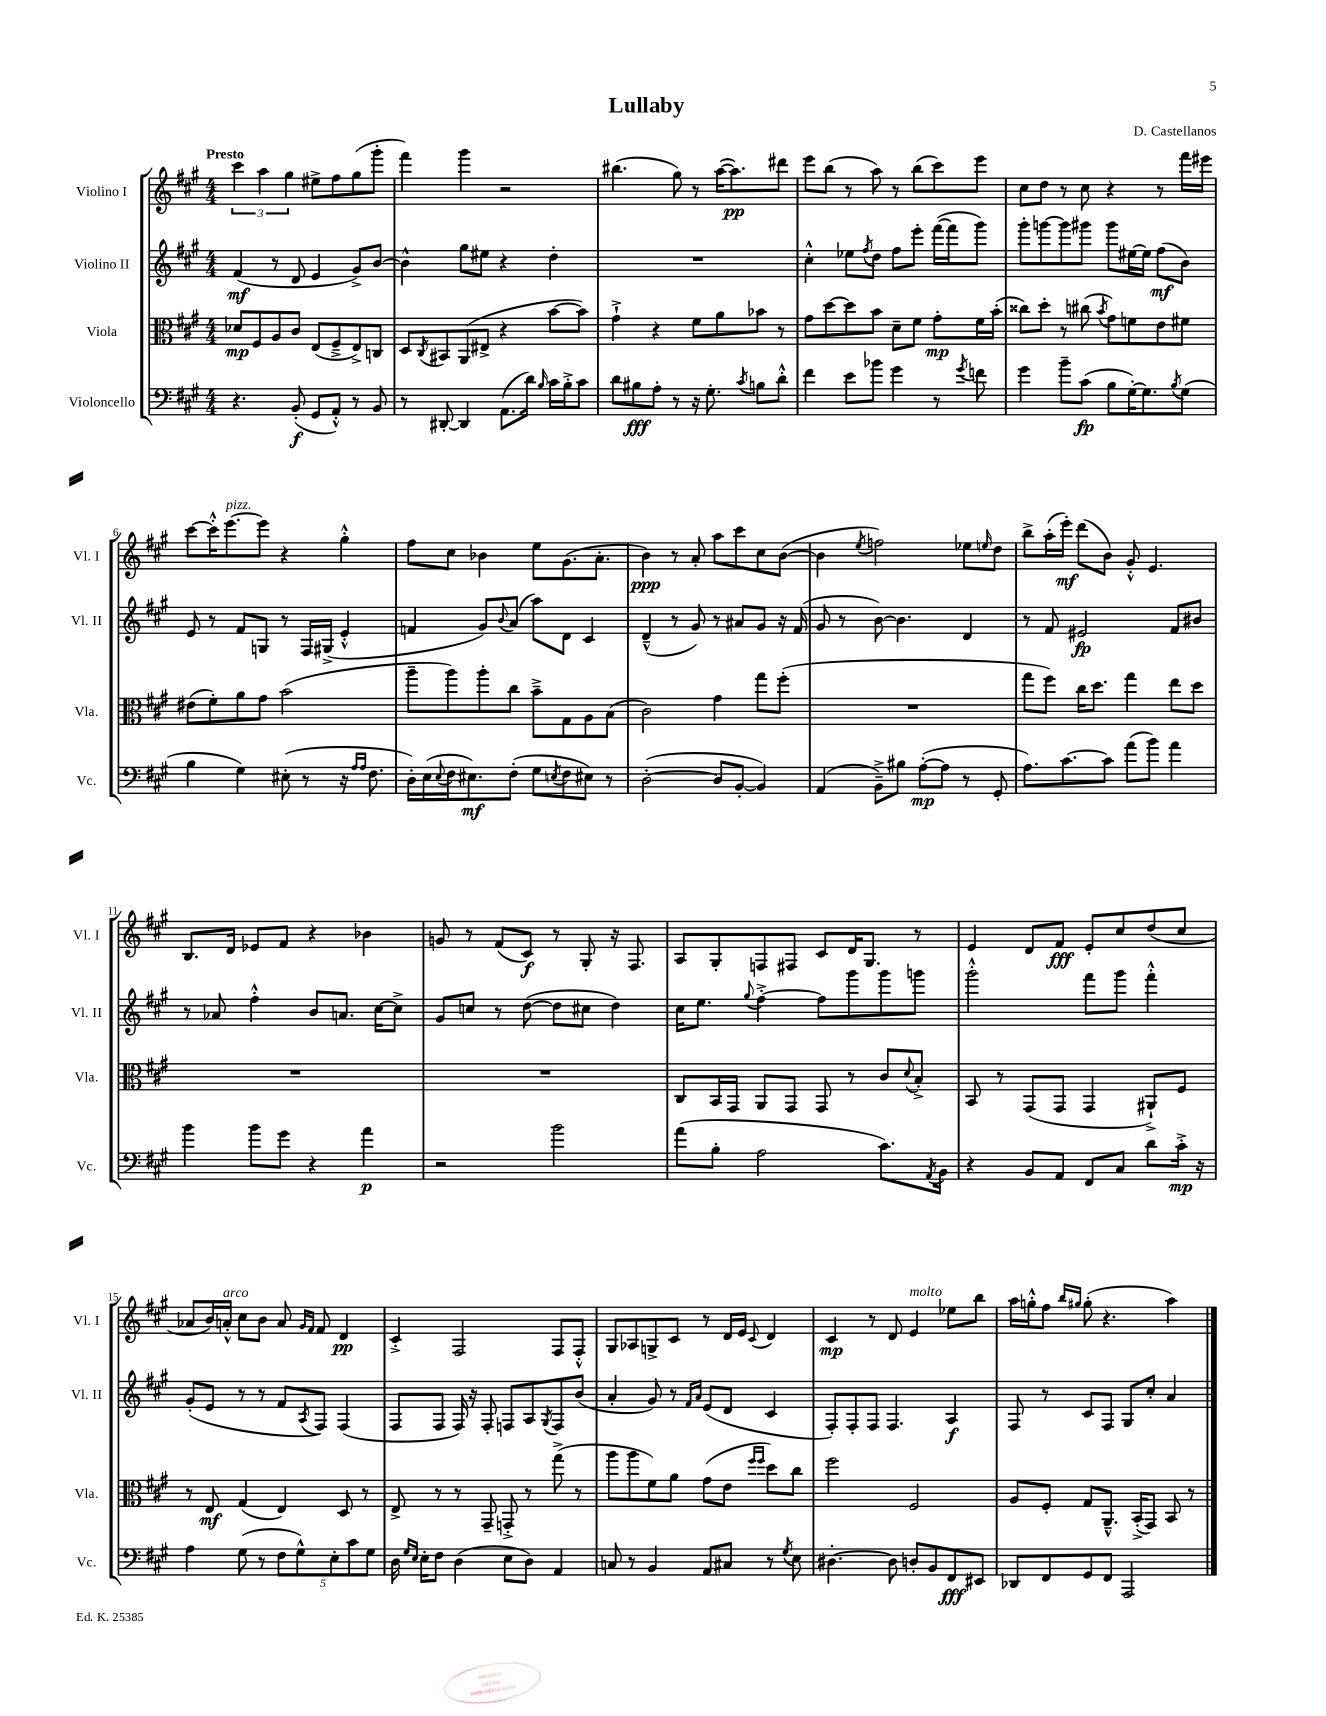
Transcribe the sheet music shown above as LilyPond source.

\header { title = "Lullaby" composer = "D. Castellanos" }
<<
\new StaffGroup <<
\new Staff = "s0" \with { instrumentName = "Violino I" shortInstrumentName = "Vl. I" } {
    \clef treble \key a \major \numericTimeSignature \time 4/4 \tempo "Presto"
    \tuplet 3/2 { cis'''4 a''4 gis''4 } eis''8-> fis''8 gis''8( gis'''8-. |
    fis'''4) gis'''4 r2 |
    bis''4.( gis''8) r8 a''16~( a''8.\pp) dis'''8 |
    e'''8 b''8( r8 a''8) r8 b''8( cis'''8) e'''8 |
    cis''8 d''8 r8 cis''8 r4 r8 fis'''16 eis'''16 |
    cis'''8~ cis'''16-.-^ e'''8.~^\markup { \italic "pizz." } e'''8 r4 gis''4-.-^ |
    fis''8 cis''8 bes'4 e''8 gis'8.( a'8.-. |
    b'4\ppp) r8 a'8-. a''8 cis'''8 cis''8 b'8~( |
    b'4 \acciaccatura { e''8 } f''2) ees''8 \grace { e''16 } d''8 |
    b''8-> a''16-.( e'''16-.\mf) d'''8( b'8) gis'8-.-^ e'4. |
    b8. d'16 ees'8 fis'8 r4 bes'4 |
    g'8 r8 fis'8( cis'8\f) r8 gis8-. r16 fis8. |
    a8 gis8-. f8 fis8 cis'8 d'16 gis8. r8 |
    e'4 d'8 fis'8\fff e'8-. cis''8 d''8( cis''8 |
    aes'8 b'16) a'16-.-^^\markup { \italic "arco" } cis''8 b'8 a'8 \grace { gis'16 fis'16 } fis'8 d'4\pp |
    cis'4-.-> fis2 fis8 fis8-.-^ |
    gis8 aes8 g8-> cis'8 r8 d'16 e'16 \appoggiatura { cis'8 } d'4 |
    cis'4\mp r8 d'8 e'4^\markup { \italic "molto" } ees''8 b''8 |
    a''16 g''16-.-^ fis''8 \grace { b''16 gis''16 } gis''8-.( r4. a''4) \bar "|." |
}
\new Staff = "s1" \with { instrumentName = "Violino II" shortInstrumentName = "Vl. II" } {
    \clef treble \key a \major \numericTimeSignature \time 4/4
    fis'4\mf( r8 d'8 e'4 gis'8->) b'8~ |
    b'4-^ gis''8 eis''8 r4 d''4-. |
    R1 |
    cis''4-.-^ ees''8 \acciaccatura { fis''8 } d''8 fis''8 e'''8-. fis'''16~( fis'''16 gis'''8) |
    gis'''8-. g'''8~ g'''8 gis'''8 gis'''8 eis''16~ eis''16 fis''8\mf( b'8) |
    e'8 r8 fis'8 g8 r8 fis16 gis16->( e'4-.-^ |
    f'4 gis'8) \appoggiatura { b'8 } a'8( a''8) d'8 cis'4 |
    d'4---^( r8 gis'8) r8 ais'8 gis'8 r16 fis'16( |
    gis'8 r8 b'8~) b'4. d'4 |
    r8 fis'8 eis'2\fp fis'8 bis'8 |
    r8 aes'8 fis''4-.-^ b'8 a'8. cis''16~ cis''8-> |
    gis'8 c''8 r8 d''8~( d''8 cis''8 d''4) |
    cis''16 e''8. \appoggiatura { gis''8 } fis''4~-.-> fis''8 gis'''8 gis'''8 g'''8 |
    gis'''2-.-^ fis'''8 gis'''8 fis'''4-.-^ |
    gis'8-.( e'8 r8 r8 fis'8 \acciaccatura { a8 } fis8) fis4( |
    fis8 fis8 fis16) r16 fis8-. f8 a8 \acciaccatura { gis8 } f8 b'8( |
    a'4-. gis'8) r8 \grace { fis'16 a'16 } e'8( d'8 cis'4 |
    fis8-.) fis8-. fis8 fis4. a4\f |
    fis8 r8 cis'8 fis8 gis8 cis''8-. a'4 \bar "|." |
}
\new Staff = "s2" \with { instrumentName = "Viola" shortInstrumentName = "Vla." } {
    \clef alto \key a \major \numericTimeSignature \time 4/4
    des'8\mp fis8 a8 cis'8 e8( fis8---> e8->) c8 |
    d8 \acciaccatura { cis8 } bis,8 a,8( eis8-> r4 b'8~ b'8) |
    gis'4-!-> r4 fis'8 a'8 bes'8 r8 |
    gis'8 d''8~ d''8 b'8 d'8-- fis'8 gis'8-.\mp fis'16 b'16-.( |
    cisis''8) d''8-. r8 cis''8( \acciaccatura { b'8 } gis'8) f'8 e'8 fis'8 |
    eis'8( fis'8-.) a'8 gis'8 b'2( |
    a''8-- a''8) a''8-. cis''8 b'8---> gis8 a8 b8( |
    cis'2) gis'4 gis''8 fis''8-.( |
    R1 |
    gis''8 fis''8) cis''16 d''8. gis''4 e''8 d''8 |
    R1 |
    R1 |
    cis8 b,16 gis,16 a,8 gis,8 gis,8 r8 cis'8 \appoggiatura { d'8 } b8-.-> |
    b,8 r8 gis,8( gis,8 gis,4 ais,8-!->) fis8 |
    r8 e8\mf gis4( e4) d8 r8 |
    e8-> r8 r8 gis,8-- g,8-.-> r8 gis''8->( r8 |
    a''8 a''8 fis'8) a'8 gis'8( e'8 \grace { fis''16 fis''16 } d''8) cis''8 |
    fis''2 fis2 |
    a8 fis8-. gis8 a,8.---^ b,16-.->( gis,8) b,8 r8 \bar "|." |
}
\new Staff = "s3" \with { instrumentName = "Violoncello" shortInstrumentName = "Vc." } {
    \clef bass \key a \major \numericTimeSignature \time 4/4
    r4. b,8-.\f( gis,8 a,8-.-^) r8 b,8 |
    r8 dis,8~-. dis,4 a,8.( d'16) \grace { b16 } cis'16 b16-.-> cis'8 |
    d'8 bis8\fff a8-. r8 r16 gis8.-. \acciaccatura { cis'8 } b8 d'8-.-^ |
    fis'4 e'8 bes'8 gis'4 r8 \acciaccatura { gis'8 } f'8 |
    gis'4 b'8-- cis'8\fp( b8 gis16~-.) gis8. \acciaccatura { b8 } gis8( |
    b4 gis4) eis8-.( r8 r16 \grace { a16 a16 } fis8. |
    d16-.) e16( \appoggiatura { e8 } fis16 eis8.\mf) fis8-.( gis8 \acciaccatura { e8 } fis8 eis8) r8 |
    d2~-.( d8 b,8~-. b,4) |
    a,4( b,8--->) bis8 a8~-.\mp( a8 r8 gis,8-. |
    a8.) cis'8.~ cis'8 a'8( b'8) a'4 |
    b'4 b'8 gis'8 r4 a'4\p |
    r2 b'2 |
    a'8( b8-. a2 cis'8.) \acciaccatura { a,8 } b,16 |
    r4 b,8 a,8 fis,8 cis8 d'8 cis'16-.->\mp r16 |
    a4 gis8( r8 \tuplet 5/4 { fis8 gis8-^) e8-. cis'8 gis8 } |
    d16 \grace { gis16 e16 } e16-. fis8 d4( e8 d8) a,4 |
    c8 r8 b,4 a,8 cis8 r8 \acciaccatura { gis8 } e8 |
    dis4.~-. dis8 d8-. b,8 fis,8\fff eis,8 |
    des,8 fis,8 gis,8 fis,8 a,,2 \bar "|." |
}
>>
>>
